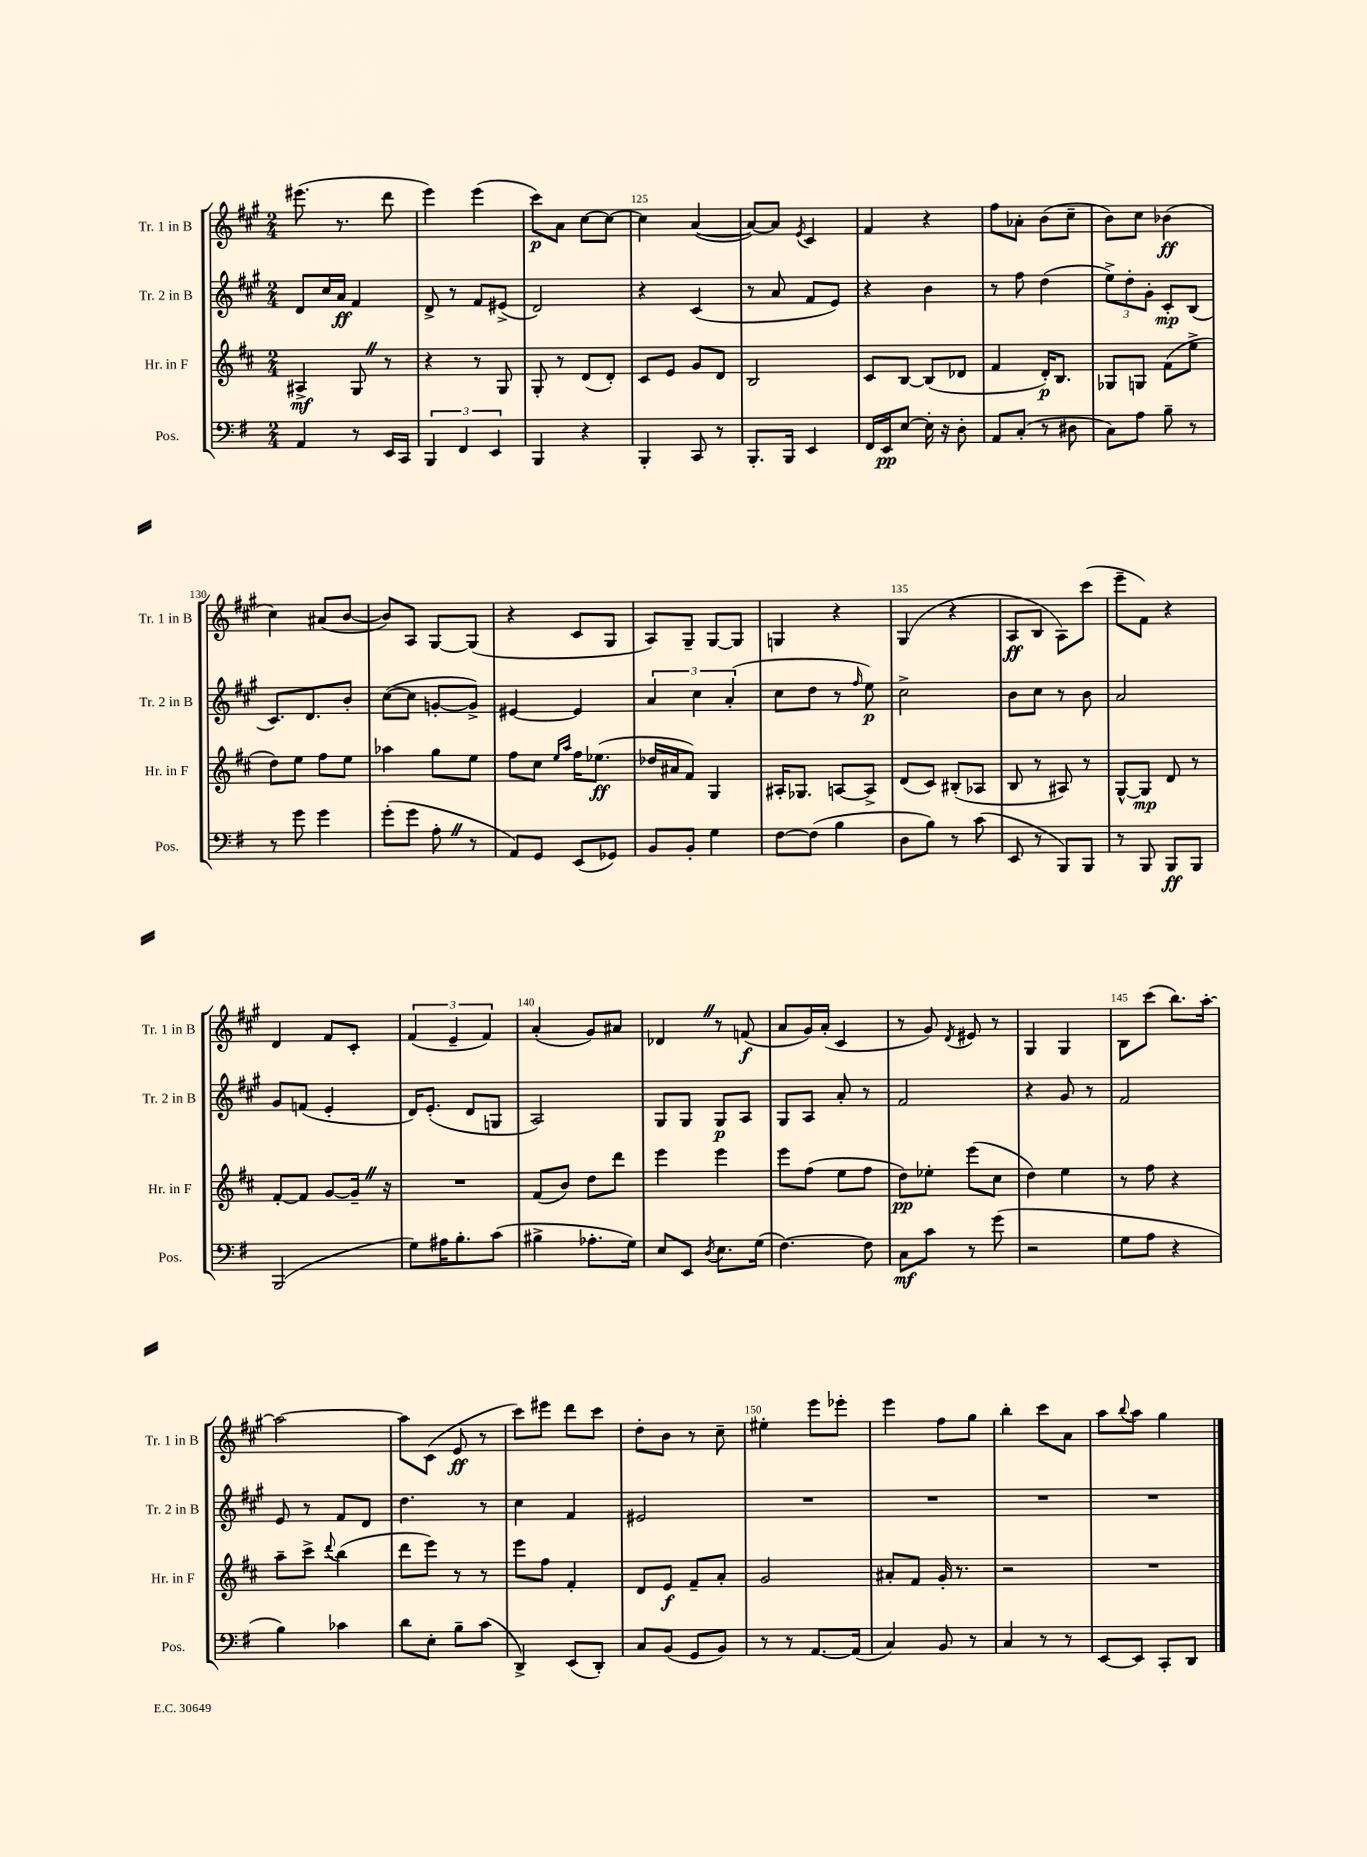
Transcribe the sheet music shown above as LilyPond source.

<<
\new StaffGroup <<
\new Staff = "s0" \with { instrumentName = "Tr. 1 in B" shortInstrumentName = "Tr. 1 in B" } {
    \clef treble \key a \major \numericTimeSignature \time 2/4
    eis'''8.( r8. d'''8 |
    e'''4) e'''4( |
    cis'''8\p) a'8 cis''8~ cis''8~ |
    cis''4 a'4~( |
    a'8~) a'8 \acciaccatura { e'8 } cis'4 |
    fis'4 r4 |
    fis''8 aes'8-. b'8( cis''8-- |
    b'8) cis''8 bes'4\ff( |
    cis''4) ais'8( b'8~ |
    b'8) a8 gis8~ gis8( |
    r4 cis'8 gis8 |
    a8) gis8-- gis8~ gis8 |
    g4 r4 |
    gis4( r4 |
    a8\ff b8 a8) cis'''8( |
    e'''8-- fis'8) r4 |
    d'4 fis'8 cis'8-. |
    \tuplet 3/2 { fis'4( e'4-- fis'4) } |
    a'4-.( gis'8) ais'8 |
    des'4 \once \override BreathingSign.text = \markup { \musicglyph "scripts.caesura.straight" } \breathe r8 f'8\f( |
    a'8 gis'16) a'16-.( cis'4 |
    r8 gis'8) \acciaccatura { d'8 } eis'8 r8 |
    gis4 gis4 |
    b8 cis'''8( b''8.) a''16~-. |
    a''2~ |
    a''8 cis'8( e'8\ff r8 |
    cis'''8) eis'''8 d'''8 cis'''8 |
    d''8-. b'8 r8 cis''8-- |
    eis''4-. e'''8 ees'''8-. |
    e'''4 fis''8 gis''8 |
    b''4-. cis'''8 a'8 |
    a''8 \appoggiatura { b''8 } a''8 gis''4 \bar "|." |
}
\new Staff = "s1" \with { instrumentName = "Tr. 2 in B" shortInstrumentName = "Tr. 2 in B" } {
    \clef treble \key a \major \numericTimeSignature \time 2/4
    d'8 cis''16 a'16\ff fis'4 |
    d'8-> r8 fis'8 eis'8->( |
    d'2) |
    r4 cis'4( |
    r8 a'8 fis'8 e'8) |
    r4 b'4 |
    r8 fis''8 d''4( |
    \tuplet 3/2 { e''8->) d''8-. gis'8-. } cis'8-.\mp b8( |
    cis'8.) d'8. b'8-. |
    cis''8~( cis''8 g'8~-. g'8->) |
    eis'4~ eis'4 |
    \tuplet 3/2 { a'4 cis''4 a'4-.( } |
    cis''8 d''8 r8 \grace { fis''16 } e''8\p) |
    cis''2-> |
    b'8 cis''8 r8 b'8 |
    a'2 |
    gis'8 f'8( e'4-. |
    d'16) e'8.-.( d'8 g8 |
    a2) |
    gis8 gis8 gis8\p a8 |
    gis8 a8 a'8-. r8 |
    fis'2 |
    r4 gis'8 r8 |
    fis'2 |
    e'8 r8 fis'8 d'8 |
    d''4. r8 |
    cis''4 fis'4 |
    eis'2 |
    R2 |
    R2 |
    R2 |
    R2 \bar "|." |
}
\new Staff = "s2" \with { instrumentName = "Hr. in F" shortInstrumentName = "Hr. in F" } {
    \clef treble \key d \major \numericTimeSignature \time 2/4
    ais4->\mf g8 \once \override BreathingSign.text = \markup { \musicglyph "scripts.caesura.straight" } \breathe r8 |
    r4 r8 g8 |
    g8-. r8 d'8( d'8-.) |
    cis'8 e'8 g'8 d'8 |
    b2 |
    cis'8 b8~ b8( des'8 |
    fis'4 d'16-.\p) b8. |
    ges8 g8 fis'8( e''8-> |
    d''8) e''8 fis''8 e''8 |
    aes''4 g''8 e''8 |
    fis''8 cis''8 \grace { e''16 a''16 } fis''16 ees''8.\ff( |
    des''16 ais'16 fis'8) g4 |
    ais16-. ges8. a8~ a8-> |
    d'8( cis'8) bis8-.( aes8 |
    b8 r8 ais8) r8 |
    g8~-^ g8\mp d'8 r8 |
    fis'8~-. fis'8 g'8~ g'16-- \once \override BreathingSign.text = \markup { \musicglyph "scripts.caesura.straight" } \breathe r16 |
    R2 |
    fis'8( b'8) d''8 d'''8 |
    e'''4 e'''4 |
    e'''8 fis''8( e''8 fis''8 |
    d''8\pp) ees''8-. e'''8( cis''8 |
    d''4) e''4 |
    r8 fis''8 r4 |
    a''8-- cis'''8-> \appoggiatura { d'''8 } b''4( |
    d'''8 e'''8) r8 r8 |
    e'''8 fis''8 fis'4-. |
    d'8 e'8\f fis'8-- a'8-. |
    g'2 |
    ais'8-. fis'8 g'16-. r8. |
    r2 |
    R2 \bar "|." |
}
\new Staff = "s3" \with { instrumentName = "Pos." shortInstrumentName = "Pos." } {
    \clef bass \key g \major \numericTimeSignature \time 2/4
    a,4 r8 e,16 c,16 |
    \tuplet 3/2 { b,,4 fis,4 e,4 } |
    b,,4 r4 |
    b,,4-. c,8 r8 |
    b,,8.-. b,,16 e,4 |
    fis,16 e,16\pp e8~ e16-. r16 d8-. |
    a,8 c8-.( r8 dis8 |
    c8) a8 b8-- r8 |
    r8 g'8 g'4 |
    g'8-.( g'8 a8-. \once \override BreathingSign.text = \markup { \musicglyph "scripts.caesura.straight" } \breathe r8 |
    a,8) g,8 e,8( ges,8) |
    b,8 b,8-. g4 |
    fis8~ fis8( b4 |
    d8 b8) r8 c'8( |
    e,8 r8 b,,8) b,,8 |
    r8 b,,8 b,,8\ff b,,8 |
    b,,2( |
    g8) ais16 b8.-. c'8( |
    bis4-> aes8.-. g16) |
    e8 e,8 \acciaccatura { d8 } e8. g16( |
    fis4.~) fis8 |
    c8\mf c'8 r8 g'8( |
    r2 |
    g8 a8 r4 |
    b4) ces'4 |
    d'8 e8-. b8-- c'8( |
    d,4->) e,8( d,8-.) |
    c8 b,8( g,8 b,8) |
    r8 r8 a,8.~ a,16( |
    c4) b,8 r8 |
    c4 r8 r8 |
    e,8~ e,8 c,8-. d,8 \bar "|." |
}
>>
>>
\layout { \context { \Score currentBarNumber = #122 \override BarNumber.break-visibility = ##(#f #t #t) barNumberVisibility = #(every-nth-bar-number-visible 5) } }
